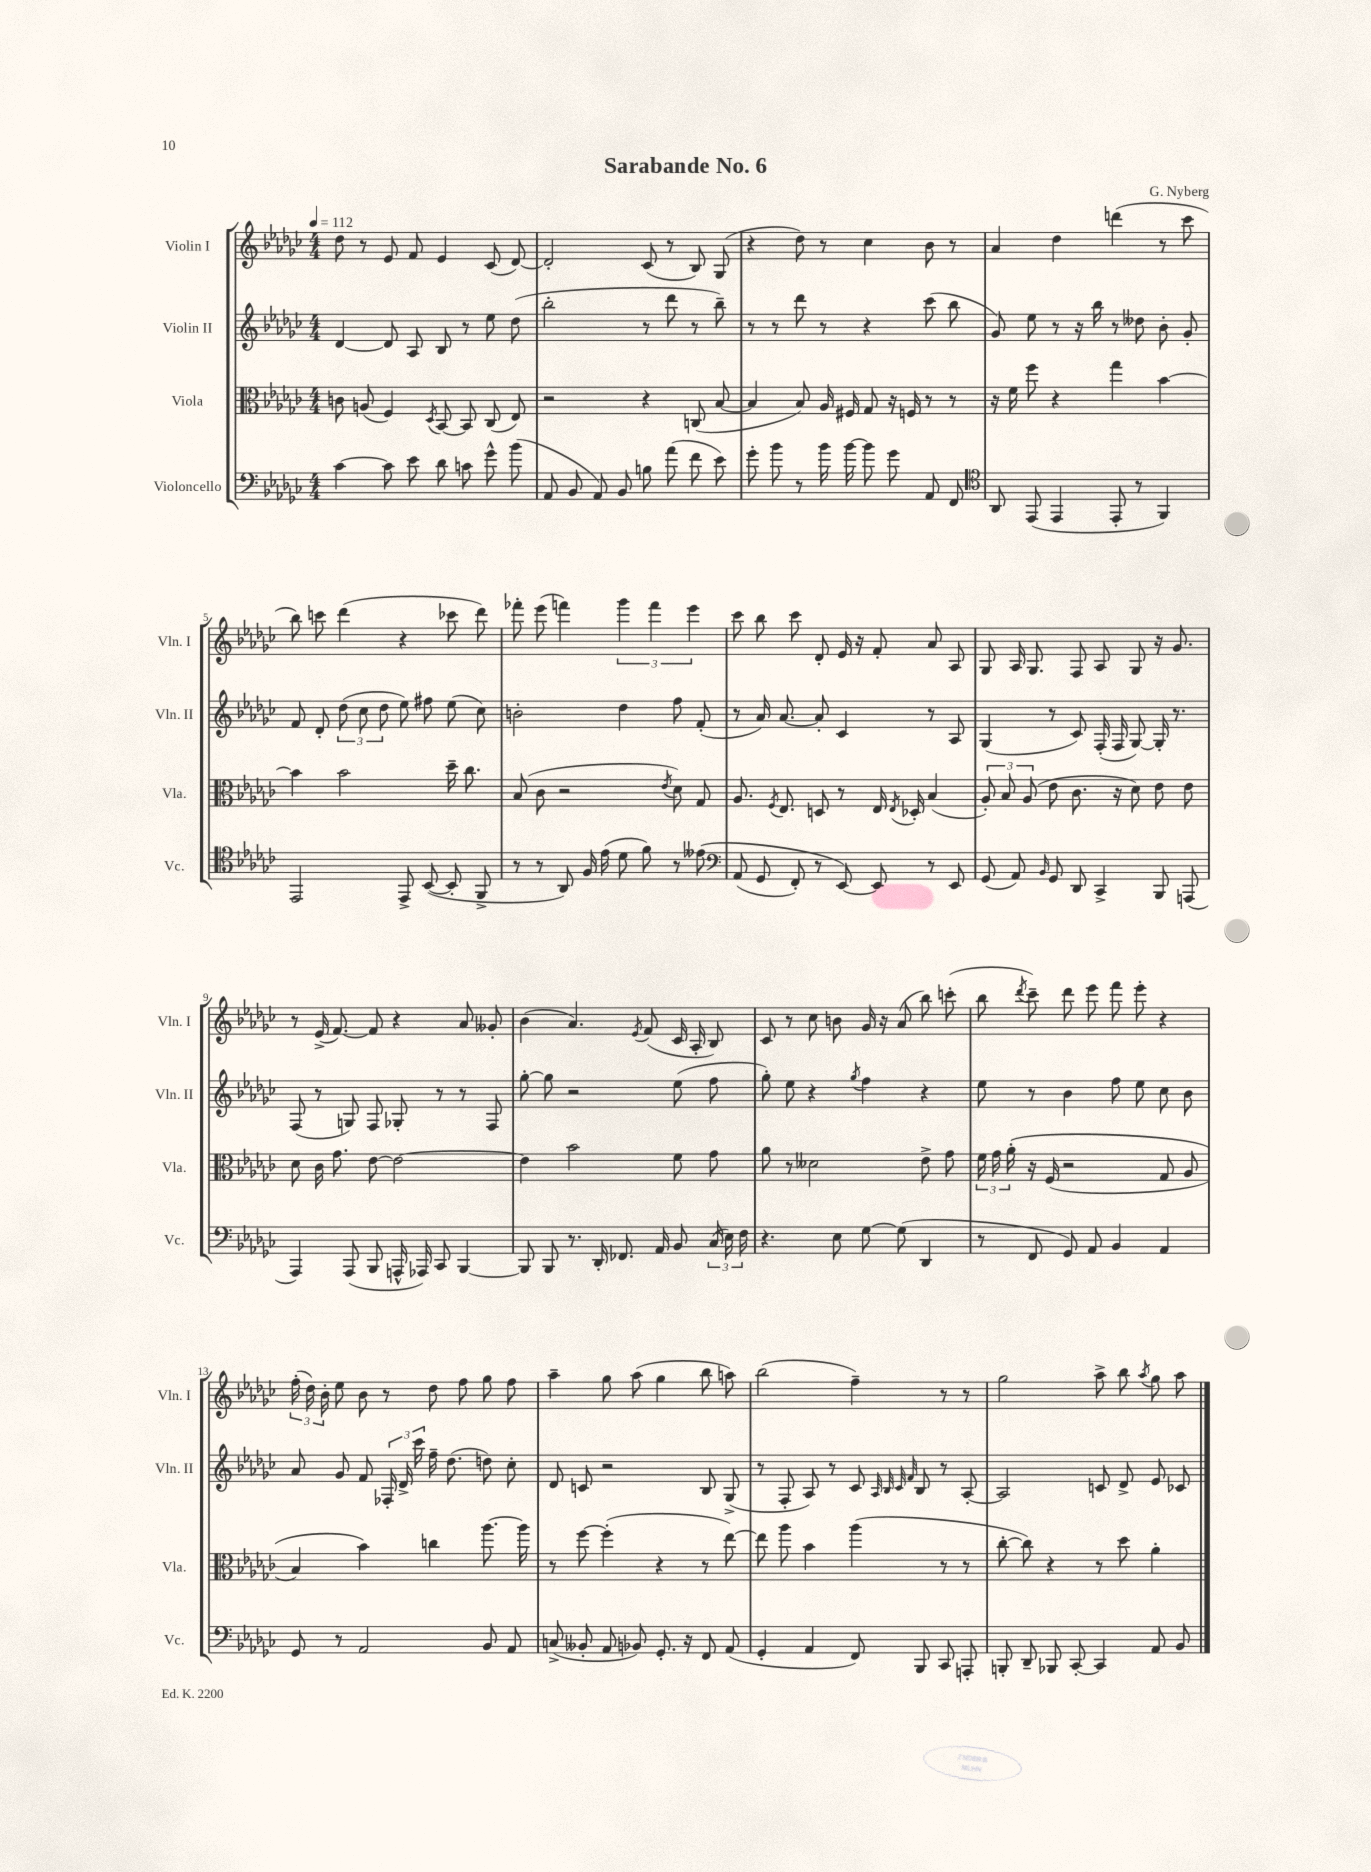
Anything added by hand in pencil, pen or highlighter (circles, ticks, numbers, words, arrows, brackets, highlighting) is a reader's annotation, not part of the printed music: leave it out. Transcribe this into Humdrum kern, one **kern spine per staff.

**kern	**kern	**kern	**kern
*part4	*part3	*part2	*part1
*staff4	*staff3	*staff2	*staff1
*I"Violoncello	*I"Viola	*I"Violin II	*I"Violin I
*I'Vc.	*I'Vla.	*I'Vln. II	*I'Vln. I
*clefF4	*clefC3	*clefG2	*clefG2
*k[b-e-a-d-g-c-]	*k[b-e-a-d-g-c-]	*k[b-e-a-d-g-c-]	*k[b-e-a-d-g-c-]
*M4/4	*M4/4	*M4/4	*M4/4
*MM112	*MM112	*MM112	*MM112
=1	=1	=1	=1
[4c-\	8cn\	[4d-/	8dd-\
.	(8An/	.	8r
8c-\]	4F/)	8d-/]	8e-/
8e-\	.	8A-/	8f/
.	8qD-/	.	.
8d-\	[8BB-/	8B-/	4e-/
8cn\	8BB-/]	8r	.
8g-^^\	(8C-/	8ee-\	(8c-/
(8b-\	8E-/)	(8dd-\	[8d-/)
=2	=2	=2	=2
8AA-/	2r	2bb-'\	2d-'/]
8BB-/	.	.	.
8AA-/)	.	.	.
8BB-/	.	.	.
8Bn\	4r	8r	(8c-/
(8a-\	.	8ddd-\	8r
8f\	(8Cn/	8r	8B-/)
8e-\)	[8B-/	8bb-~\)	(8G-/
=3	=3	=3	=3
8g-'\	4B-/]	8r	4r
8b-\	.	8r	.
8r	8B-/)	8ddd-\	8dd-\)
16b-\	16A-/	8r	8r
[16b-\	16F#X/	.	.
8b-\]	8G-/	4r	4cc-\
8g-\	16r	.	.
.	16Fn/	.	.
8AA-/	8r	(8ccc-\	8b-\
8FF/	8r	8bb-\	8r
=4	=4	=4	=4
*clefC4	*	*	*
8AA-/	16r	8g-/)	4a-/
.	16f\	.	.
(8EE-/	8ff\	8ee-\	.
4EE-/	4r	8r	4dd-\
.	.	16r	.
.	.	16bb-\	.
8EE-'/	4gg-\	8r	(4dddn\
8r	.	8dd--X\	.
4FF/)	[4b-\	8b-'\	8r
.	.	8g-'/	8ccc-\
!!LO:LB:g=z
=5	=5	=5	=5
2EE-/	4b-\]	8f/	8bb-\)
.	.	8d-'/	8cccn\
.	2b-\	(12dd-\	(4ddd-\
.	.	12cc-\	.
.	.	12dd-\	.
8EE-^/	.	8ee-\)	4r
([8BB-/	.	8ff#X\	.
8BB-'/]	16dd-~\	(8ee-\	8ccc-X\
.	8.cc-\	.	.
8FF^/	.	8cc-\)	8ddd-\)
=6	=6	=6	=6
8r	(8B-/	2bn'\	8fff-X'\
8r	8c-\	.	(8eee-\
8AA-/)	2r	.	4fffn\)
16F/	.	.	.
(16e-\	.	.	.
8d-\	.	4dd-\	6ggg-\
8f\)	.	.	.
.	.	.	6fff\
.	8qe-/	.	.
8r	8d-\)	8ff\	.
.	.	.	6eee-\
(8e--X\	8G-/	(8f'/	.
=7	=7	=7	=7
*clefF4	*	*	*
(8AA-/	8.A-/	8r	8ccc-\
8GG-/	.	16a-/)	8bb-\
.	8qF/	.	.
.	8.E-/	[8.a-/	.
8FF'/)	.	.	8ccc-\
8r	8Dn/	8a-'/]	8d-'/
[8EE-/)	8r	4c-/	16e-/
.	.	.	16r
8EE-/]	16E-/	.	8f'/
.	8qE-/	.	.
.	16D-X'/	.	.
8r	(4B-/	8r	8a-/
8EE-/	.	8A-/	8A-/
=8	=8	=8	=8
(8GG-/	12A-'/)	(4G-/	8G-/
.	12B-/	.	.
8AA-/)	.	.	16A-/
.	(12A-/	.	.
.	.	.	8.G-/
16qqBB-/	.	.	.
8GG-/	8e-\	8r	.
8DD-/	8.c-\	8c-/)	8F/
4CC-^/	.	(16F'/	8A-/
.	16r	16F/	.
.	8d-\)	[8G-/)	8G-/
8BBB-/	8e-\	16G-'/]	16r
.	.	8.r	8.g-/
(8AAAn/	8e-\	.	.
!!LO:LB:g=z
=9	=9	=9	=9
4AAA-/)	8d-\	(8F/	8r
.	16c-\	8r	(16e-^/
.	8.g-\	.	[8.f/)
(8AAA-/	.	8Gn/)	.
8BBB-/	[8e-\	8F/	8f/]
16AAAn^^/	2e-\_	8G-X'/	4r
16AAA-X/)	.	.	.
8CC-/	.	8r	.
[4BBB-/	.	8r	8a-/
.	.	8F/	8g--X'/
=10	=10	=10	=10
8BBB-/]	4e-\]	[8gg-'\	(4b-\
8BBB-/	.	8gg-\]	.
8.r	2b-\	2r	4.a-/)
16DD-'/	.	.	.
8.FF-X/	.	.	.
.	.	.	8qe-/
.	.	.	(8f/
16AA-/	.	.	.
8BB-/	8f\	(8ee-\	16c-/
.	.	.	16A-'/
(24C-/	8g-\	8ff\	8B-/)
24E-\)	.	.	.
24F\	.	.	.
=11	=11	=11	=11
4.r	8a-\	8gg-'\)	8c-/
.	8r	8ee-\	8r
.	2d--X\	4r	8cc-\
8E-\	.	.	8bn\
.	.	8qgg-/	.
[8G-\	.	4ff\	16g-/
.	.	.	16r
(8G-\]	.	.	(8a-/
4DD-/	8e-^\	4r	8bb-\)
.	8g-\	.	(8cccn'\
=12	=12	=12	=12
8r	24f\	8ee-\	8bb-\
.	24g-\	.	.
.	(24a-'\	.	.
.	.	.	8qddd-/
8FF/	16r	8r	8ccc-~\)
.	(16F/	.	.
8GG-/)	2r	4b-\	8ddd-\
8AA-/	.	.	8eee-\
4BB-/	.	8ff\	8fff\
.	.	8ee-\	8eee-'\
4AA-/	8G-/	8cc-\	4r
.	8A-/	8b-\	.
!!LO:LB:g=z
=13	=13	=13	=13
8GG-/	4B-/)	8a-/	(24ff'\
.	.	.	24dd-\)
.	.	.	24b-'\
8r	.	8g-/	8ee-\
2AA-/	4b-\)	8f/	8b-\
.	.	24F-X'/	8r
.	.	24d-^/	.
.	.	24ccc-\	.
.	4ccn\	16ff~\	8dd-\
.	.	(8.dd-\	.
.	.	.	8ff\
8BB-/	[8.aa-\	8ddn\)	8gg-\
8AA-/	.	8cc-'\	8ff\
.	16aa-\]	.	.
=14	=14	=14	=14
(8Cn^/	8r	8d-/	4aa-~\
8BB--X'/	[8ff\	8cn/	.
8AA-/	(4ff'\]	2r	8gg-\
8BB-X/)	.	.	(8aa-\
8.GG-'/	4r	.	4gg-\
16r	.	.	.
8FF/	8r	8B-/	8bb-\
(8AA-/	[8ee-\)	(8G-^/	8aan\)
=15	=15	=15	=15
4GG-'/	8ee-\]	8r	(2bb-\
.	8aa-\	8F'/	.
4AA-/	4b-\	8A-/)	.
.	.	8r	.
8FF/)	(4aa-\	8c-/	4ff~\)
.	.	32qqA-/	.
.	.	32qqB-/	.
.	.	32qqc-/	.
.	.	32qqf/	.
8BBB-/	.	8B-/	.
8CC-/	8r	8r	8r
8AAAn'/	8r	[8A-'/	8r
=16	=16	=16	=16
8BBBn'/	[8cc-'\	2A-/]	2gg-\
8DD-~/	8cc-\])	.	.
8BBB-X/	4r	.	.
[8CC-'/	.	.	.
4CC-/]	8r	8cn/	8aa-^\
.	8dd-\	8d-^/	8bb-\
.	.	.	8qaa-/
8AA-/	4a-'\	8e-/	8gg-\
8BB-/	.	8c-X/	8aa-\
==	==	==	==
*-	*-	*-	*-
